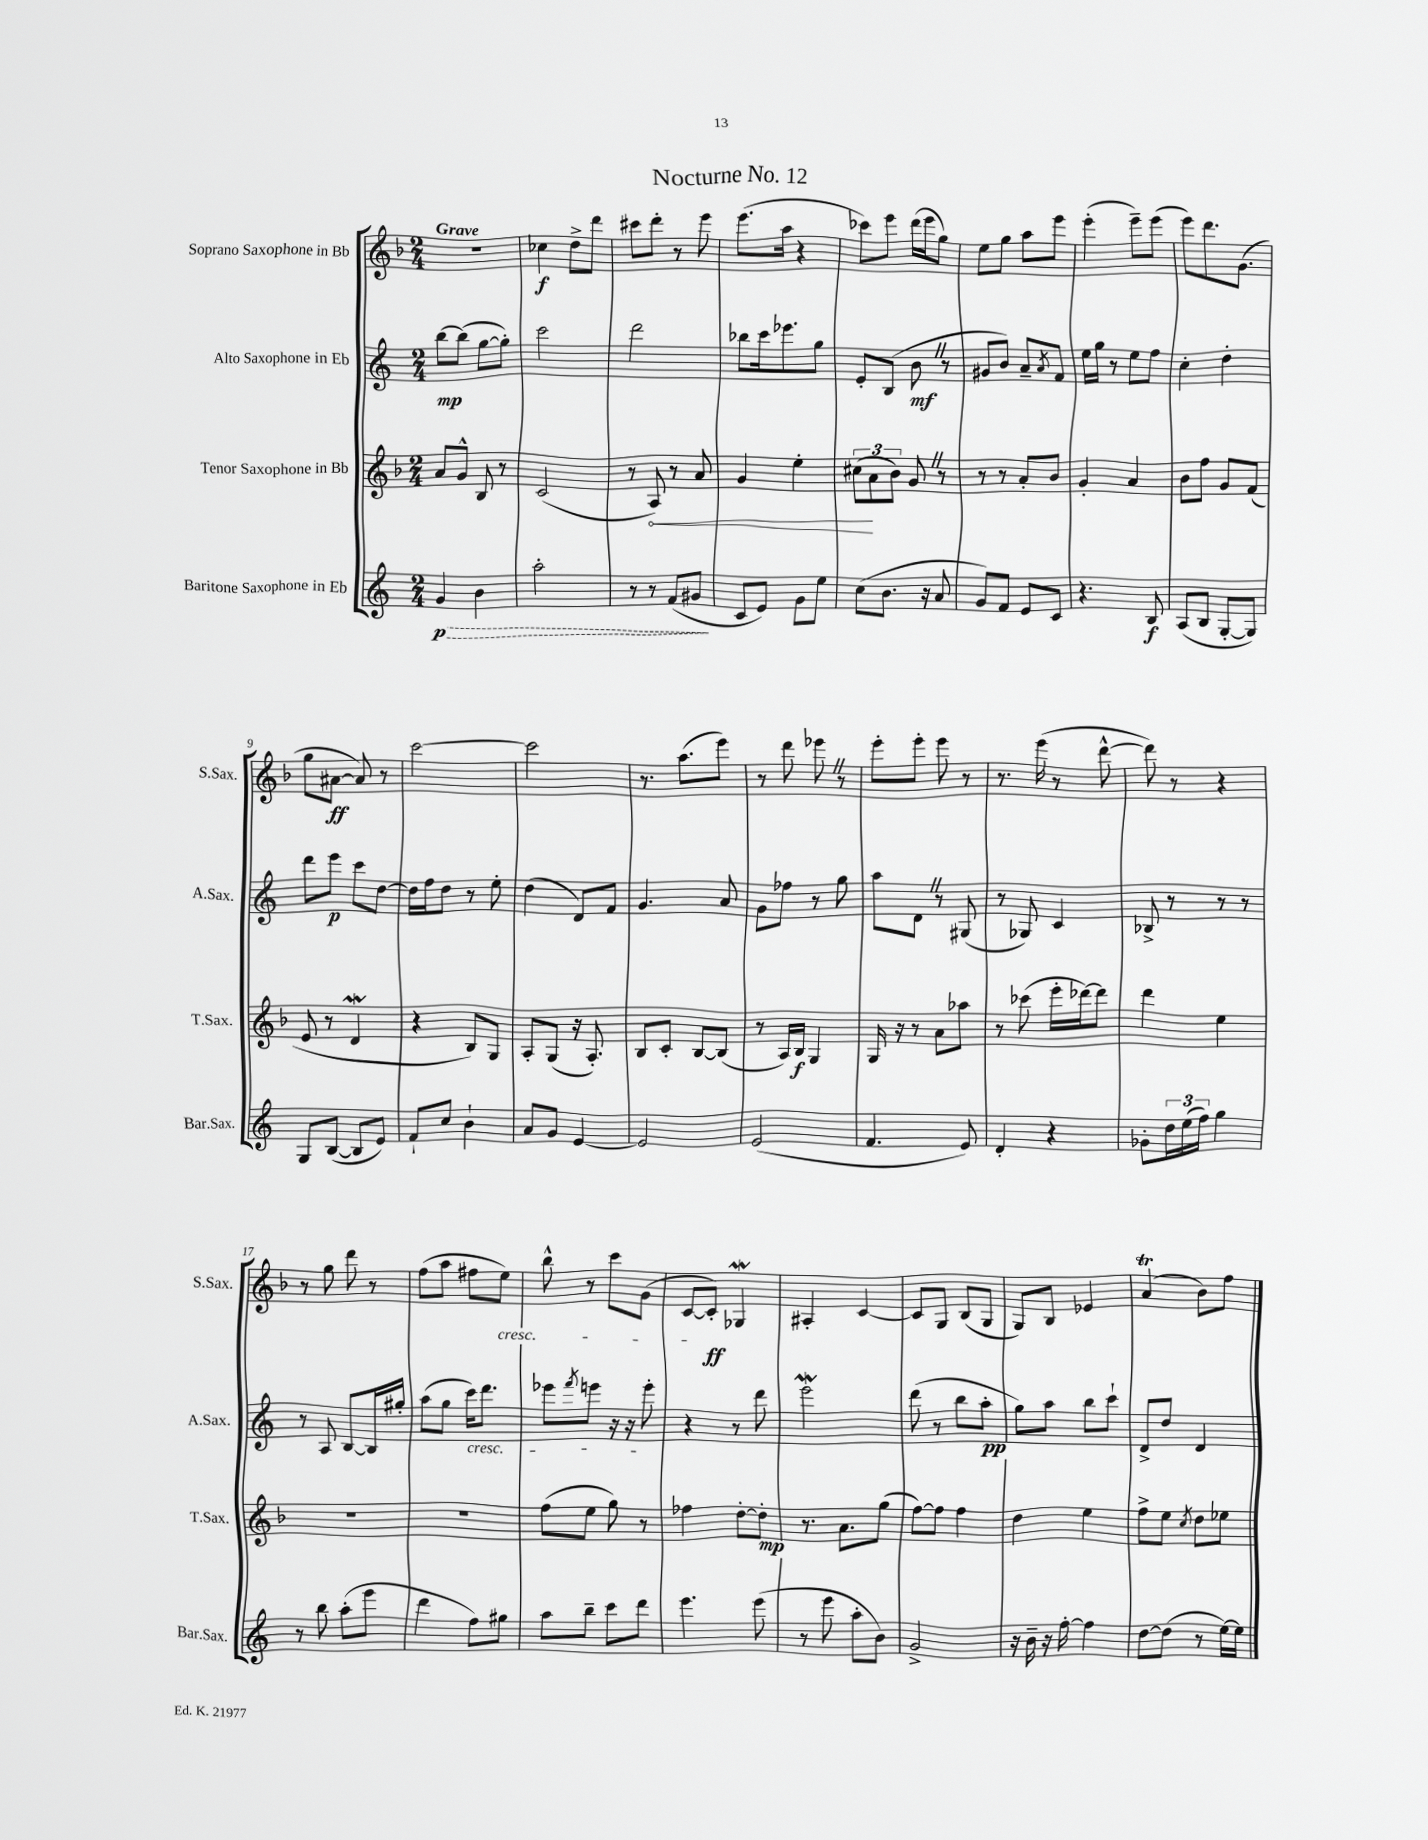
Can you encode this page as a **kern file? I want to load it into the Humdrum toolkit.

**kern	**kern	**kern	**kern
*staff4	*staff3	*staff2	*staff1
*clefG2	*clefG2	*clefG2	*clefG2
*k[]	*k[b-]	*k[]	*k[b-]
*M2/4	*M2/4	*M2/4	*M2/4
4g	8a	[8bb	2r
.	8g^^	(8bb]	.
4b	8B-	[8gg	.
.	8r	8gg'])	.
=	=	=	=
2aa'	(2c	2ccc	4cc-
.	.	.	8dd^
.	.	.	8ddd
=	=	=	=
8r	8r	2ddd	8ccc#
8r	8A)	.	8ddd'
(8f	8r	.	8r
8g#	8a	.	8eee
=	=	=	=
8c	4g	8bb-	(8.eee
8e)	.	16ccc	.
.	.	8.eee-	16aa
8g	4ee'	.	4r
8ee	.	8gg	.
=	=	=	=
(8cc	(12cc#	8e'	8ccc-)
.	12a	.	.
8.b	.	(8B	8eee
.	12b-)	.	.
.	8g	8b	(16ddd
16r	.	.	16eee
8a	8r	8r	8gg)
=	=	=	=
8g)	8r	8g#	8ee
8f	8r	8b)	8gg
8e	8a'	8a~	8aa
.	.	8qa	.
8c	8b-	8f	8eee
=	=	=	=
4.r	4g'	16ee	(4eee'
.	.	16gg	.
.	.	8r	.
.	4a	8ee	8eee~)
8B	.	8ff	(8eee
=	=	=	=
(8A	8b-	4cc'	8eee)
8B	8ff	.	8.ddd
[8G'	8g	4dd'	.
.	.	.	(8.g
8G])	(8f	.	.
=	=	=	=
8G	8e	8ddd	8gg
([8B	8r	8eee	[8a#
8B]	4d	8ccc	8a#])
8e)	.	[8dd	8r
=	=	=	=
8f`	4r	16dd]	[2ccc
.	.	16ff	.
8cc	.	8dd	.
4b`	8B-)	8r	.
.	8G	8ee'	.
=	=	=	=
8a	8A'	(4dd	2ccc]
8g	(8G	.	.
[4e	16r	8d)	.
.	8.A')	.	.
.	.	8f	.
=	=	=	=
2e]	8B-	4.g	8.r
.	8c'	.	.
.	.	.	(8.aa
.	[8B-	.	.
.	(8B-]	8a	8eee)
=	=	=	=
(2e	8r	8g	8r
.	16A)	8ff-	8ddd
.	16B-	.	.
.	4G	8r	8eee-
.	.	8gg	8r
=	=	=	=
4.f	16G	8aa	8eee'
.	16r	.	.
.	8r	8d	8eee'
.	8a	8r	8eee
8e)	8aa-	(8G#	8r
=	=	=	=
4d'	8r	8r	8.r
.	(8ccc-	8G-)	.
.	.	.	(16eee
4r	16eee'	4c	8r
.	[16ddd-)	.	.
.	8ddd-]	.	[8ddd^^
=	=	=	=
8g-'	4ddd	8B-^	8ddd])
24dd	.	8r	8r
(24ee	.	.	.
24ff)	.	.	.
4gg	4ee	8r	4r
.	.	8r	.
=	=	=	=
8r	2r	8r	8r
8bb	.	8A	8gg
(8aa'	.	[8B	8ddd
8eee	.	16B]	8r
.	.	16gg#'	.
=	=	=	=
4ddd	2r	(8aa	(8ff
.	.	8gg	8aa
8ff)	.	16ccc)	8ff#
.	.	8.ddd	.
8gg#	.	.	8ee)
=	=	=	=
8aa	(8ff	8eee-	8bb-^^
.	.	8qfff	.
8bb~	8ee	8eee	8r
8ccc	8gg)	16r	8ccc
.	.	16r	.
8ddd	8r	8eee'	(8g
=	=	=	=
4.eee	4ff-	4r	[8c
.	.	.	8c'])
.	[8dd'	8r	4G-
(8eee	8dd']	8ddd	.
=	=	=	=
8r	8.r	2eee	4A#'
8eee	.	.	.
.	8.a	.	.
8aa'	.	.	[4c
8b)	(8gg	.	.
=	=	=	=
2g^	[8ff)	(8ddd	8c]
.	8ff]	8r	8G
.	4ff	8bb	(8B-
.	.	8aa'	8G
=	=	=	=
16r	4dd	8gg)	8G)
16b~	.	.	.
16r	.	8aa	8B-
[16ff'	.	.	.
4ff]	4ee	8bb	4e-
.	.	8ccc`	.
=	=	=	=
[8dd	8ff^	8d^	(4a
(8dd]	8ee	8dd	.
.	8qcc	.	.
8r	8dd	4d	8b-)
[16ee)	8ee-	.	8ff
16ee]	.	.	.
==	==	==	==
*-	*-	*-	*-
